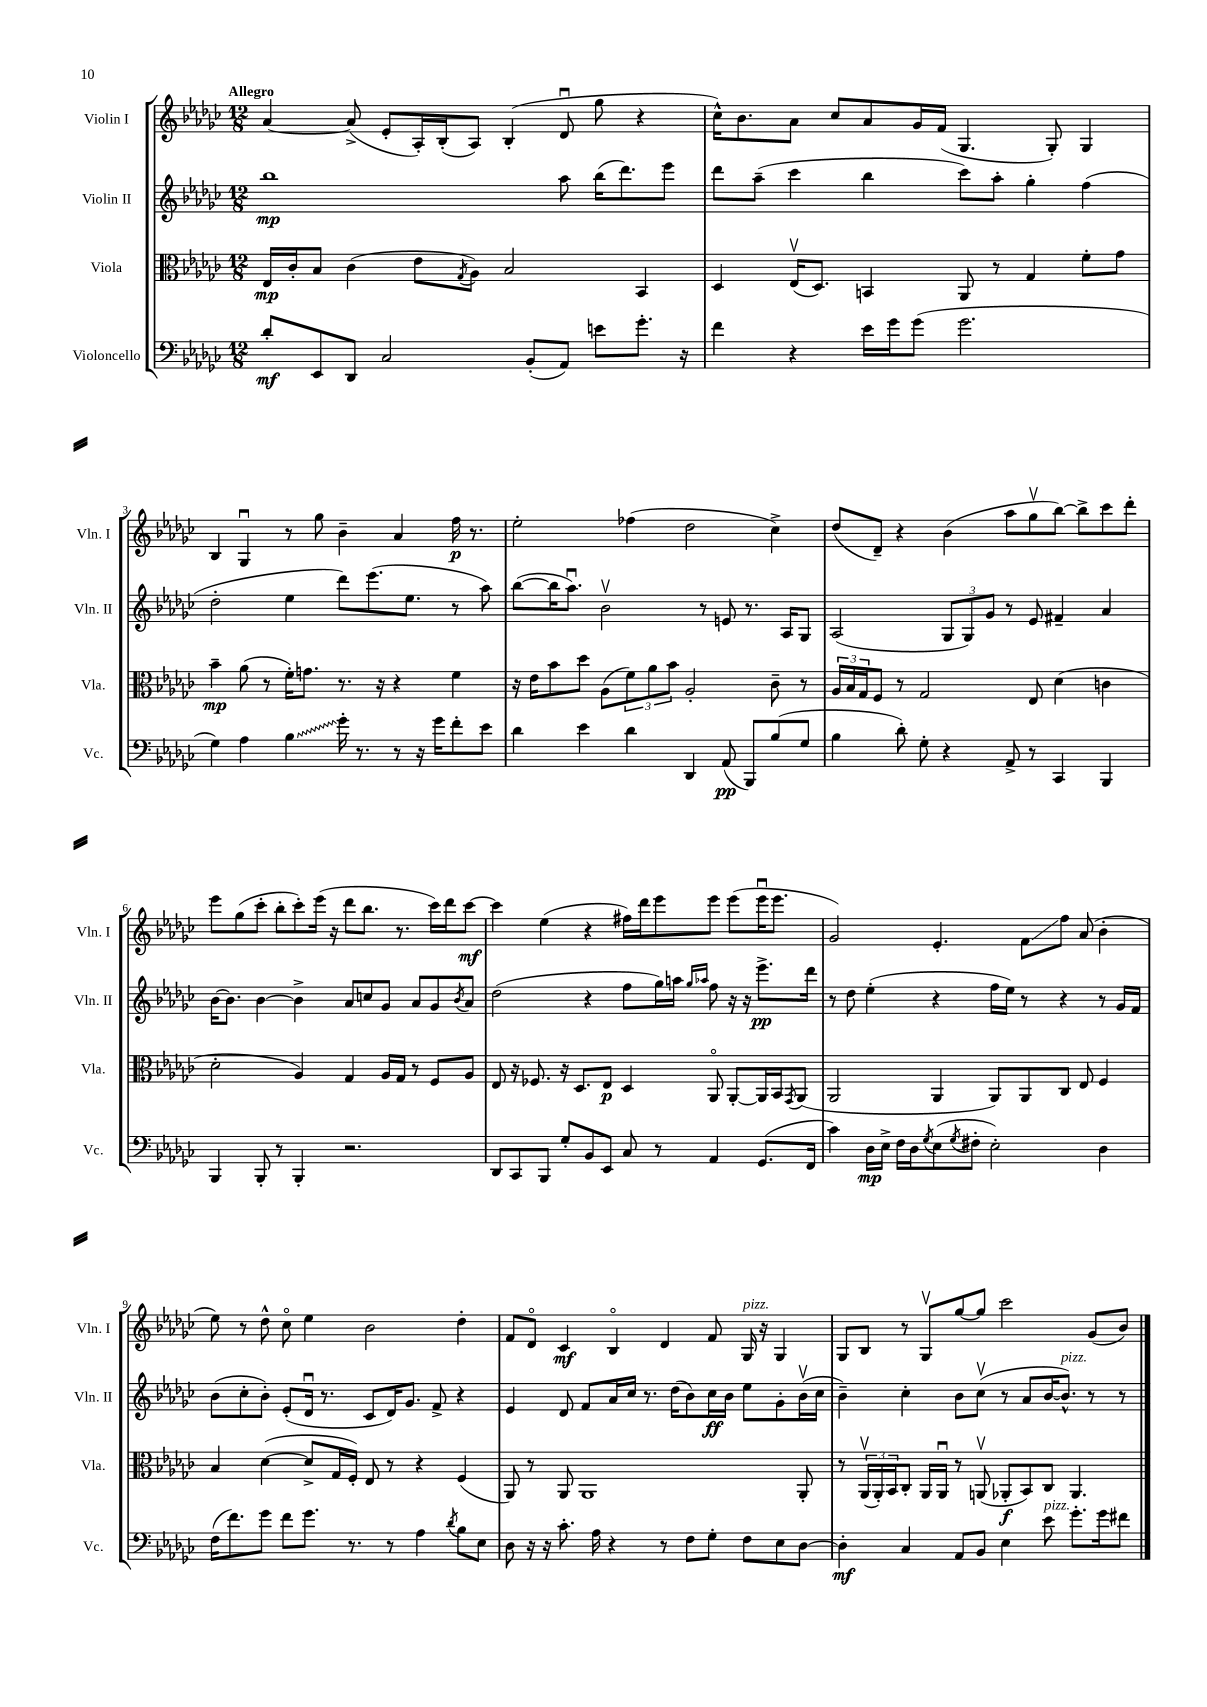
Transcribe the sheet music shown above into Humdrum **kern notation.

**kern	**kern	**kern	**kern
*staff4	*staff3	*staff2	*staff1
*clefF4	*clefC3	*clefG2	*clefG2
*k[b-e-a-d-g-c-]	*k[b-e-a-d-g-c-]	*k[b-e-a-d-g-c-]	*k[b-e-a-d-g-c-]
*M12/8	*M12/8	*M12/8	*M12/8
8d-'/L	16E-/LL	1bb-	[4a-/
.	16c-'/J	.	.
8EE-/	8B-/J	.	.
8DD-/J	(4c-\	.	(8a-^/]
2C-/	.	.	8e-'/L
.	8e-\L	.	16A-'/L)
.	.	.	(16B-'/J
.	8qG-/	.	.
.	8A-\J)	.	8A-/J)
.	2B-/	.	(4B-'/
(8BB-'/L	.	.	.
8AA-/J)	.	8aa-\	8d-u/
8e\L	.	(16bb-\LK	8gg-\
.	.	8.ddd-\)	.
8.g-'\J	4BB-/	.	4r
.	.	8eee-\J	.
16r	.	.	.
=	=	=	=
4f\	4D-/	8ddd-\L	16cc-^^\LK)
.	.	.	8.b-\
.	.	(8aa-~\J	.
4r	(16E-v/LK	4ccc-\	8a-\J
.	8.D-/J)	.	.
.	.	.	8cc-/L
16e-\LL	4BB/	4bb-\	8a-/
16g-\J	.	.	.
(8g-\J	.	.	16g-/L
.	.	.	(16f/JJ
2.g-\	8AA-/	8ccc-\L)	4.G-/
.	8r	8aa-'\J	.
.	4G-/	4gg-'\	.
.	.	.	8G-'/)
.	8f'\L	(4ff\	4G-/
.	8g-\J	.	.
=	=	=	=
4G-\)	4b-~\	2dd-'\	4B-/
4A-\	(8a-\	.	4G-u/
.	8r	.	.
4B-\	16f'\LK)	4ee-\	8r
.	8.g\J	.	.
.	.	.	8gg-\
16g-'\	8.r	8ddd-\L)	4b-~\
8.r	.	.	.
.	.	(8.eee-\	.
.	16r	.	.
8r	4r	.	4a-/
.	.	8.ee-\J	.
16r	.	.	.
16g-\LK	.	.	.
8f'\	4f\	8r	16ff\
.	.	.	8.r
8e-\J	.	8aa-\)	.
=	=	=	=
4d-\	16r	([8bb-\L	2ee-'\
.	16e-\LK	.	.
.	8b-\	16bb-\]K	.
.	.	8.aa-u\J)	.
4e-\	8dd-\J	.	.
.	(8A-\L	2b-v\	.
4d-\	12f\)	.	(4ff-\
.	12a-\	.	.
.	12b-\J	.	.
4DD-/	2A-'/	.	2dd-\
.	.	8r	.
(8AA-/	.	8e/	.
8BBB-/L)	.	8.r	.
(8B-/	8c-~\	.	4cc-^\)
.	.	16A-/LK	.
8G-/J	8r	8G-/J	.
=	=	=	=
4B-\	24A-/LL	(2A-/	(8dd-/L
.	24B-/	.	.
.	24G-/J	.	.
.	8F/J	.	8d-~/J)
8d-'\)	8r	.	4r
8G-'\	2G-/	.	.
4r	.	12G-/L	(4b-\
.	.	12G-/)	.
.	.	12g-/J	.
8AA-^/	.	8r	8aa-\L
8r	8E-/	8e-/	8gg-v\
4CC-/	(4d-\	4f#~/	[8bb-\J)
.	.	.	8bb-^\]L
4BBB-/	4c\	4a-/	8ccc-\
.	.	.	8ddd-'\J
=	=	=	=
4BBB-/	2d-'\	[16b-\LK	8eee-\L
.	.	8.b-\]J	.
.	.	.	(8gg-\
8BBB-'/	.	[4b-\	8ccc-'\J
8r	.	.	8bb-'\L
4BBB-'/	4A-/)	4b-^\]	8ccc-'\)
.	.	.	(16eee-\Jk
.	.	.	16r
2.r	4G-/	8a-/L	8ddd-\L
.	.	8cc/	8.bb-\J
.	16A-/LL	8g-/J	.
.	16G-/JJ	.	8.r
.	8r	8a-/L	.
.	8F/L	8g-/	16ccc-\LL)
.	.	.	16ddd-\J
.	.	8qb-/	.
.	8A-/J	8a-/J	[8ccc-\J
=	=	=	=
8DD-/L	8E-/	(2dd-\	4ccc-\]
8CC-/	16r	.	.
.	8.F-/	.	.
8BBB-/J	.	.	(4ee-\
8G-'/L	16r	.	.
.	8.D-/L	.	.
8BB-/	.	4r	4r
8EE-/J	8E-/J	.	.
8C-/	4D-/	8ff\L	16ff#\LL)
.	.	.	16ddd-\J
8r	.	16gg-\L)	8eee-\
.	.	16aa\JJ	.
.	.	16qqgg-/LL	.
.	.	16qqaa-/JJ	.
4AA-/	8AA-o/	8ff\	8eee-\J
.	[8AA-'/L	16r	(8eee-\L
.	.	16r	.
(8.GG-/L	16AA-/]L	8.eee-^\L	16eee-u\K
.	16BB-/J	.	8.eee-\J
.	8qGG-/	.	.
.	(8AA-/J	.	.
16FF/Jk	.	16ddd-\Jk	.
=	=	=	=
4c-\)	2AA-/	8r	2g-/)
.	.	8dd-\	.
16D-\LL	.	(4ee-'\	.
16E-^\JJ	.	.	.
16F\LL	.	.	.
16D-\J	.	.	.
8qG-/	.	.	.
(8E-\	4AA-/	4r	4.e-'/
8qG-/	.	.	.
8F#'\J	.	.	.
2E-'\)	8AA-/L)	16ff\LL	.
.	.	16ee-\JJ)	.
.	8AA-/	8r	8f\L
.	8C-/J	4r	8ff\J
.	8E-/	.	(8a-/
4D-\	4F/	8r	4b-'\
.	.	16g-/LL	.
.	.	16f/JJ	.
=	=	=	=
(16F\LK	4B-/	(8b-\L	8ee-\)
8.f\)	.	.	.
.	.	8cc-'\	8r
8g-\J	([4d-\	8b-'\J)	8dd-^^\
8f\L	.	(8e-'/L	8cc-o\
8.g-\J	8d-^/]L	16d-u/Jk	4ee-\
.	.	8.r	.
.	16G-/L	.	.
8.r	16F'/JJ)	.	.
.	8E-/	8c-/L	2b-\
8r	8r	16d-/K)	.
.	.	8.g-/J	.
4A-\	4r	.	.
.	.	8f^/	.
8qd-/	.	.	.
8B-\L	(4F/	4r	4dd-'\
8E-\J	.	.	.
=	=	=	=
8D-\	8AA-/)	4e-/	8f/L
16r	8r	.	8d-o/J
16r	.	.	.
8.c-'\	8AA-/	8d-/	4c-/
.	1AA-	8f/L	.
16A-\	.	.	.
4r	.	16a-/L	4B-o/
.	.	16cc-/JJ	.
.	.	8.r	.
8r	.	.	4d-/
.	.	(16dd-\LK	.
8F\L	.	8b-\)	.
8G-'\J	.	16cc-\L	8f/
.	.	16b-\JJ	.
8F\L	.	8ee-\L	16G-/
.	.	.	16r
8E-\	.	8g-'\	4G-/
[8D-\J	8AA-'/	(16b-v\L	.
.	.	16cc-\JJ	.
=	=	=	=
4D-'\]	8r	4b-~\)	8G-/L
.	(24AA-v/LL	.	8B-/J
.	24AA-'/)	.	.
.	24BB-/J	.	.
4C-/	8C-'/J	4cc-'\	8r
.	16AA-/LL	.	8G-v/L
.	16AA-u/JJ	.	.
8AA-/L	8r	8b-\L	[8gg-/
8BB-/J	(8AAv/	(8cc-v\J	8gg-/]J
4E-\	8AA-'/L	8r	2ccc-\
.	8BB-/)	8a-/L	.
8e-\	8C-/J	[16b-/K	.
.	.	8.b-^^/]J)	.
8.g-'\L	4.AA-/	.	.
.	.	8r	(8g-/L
16g-\k	.	.	.
8f#\J	.	8r	8b-/J)
==	==	==	==
*-	*-	*-	*-
